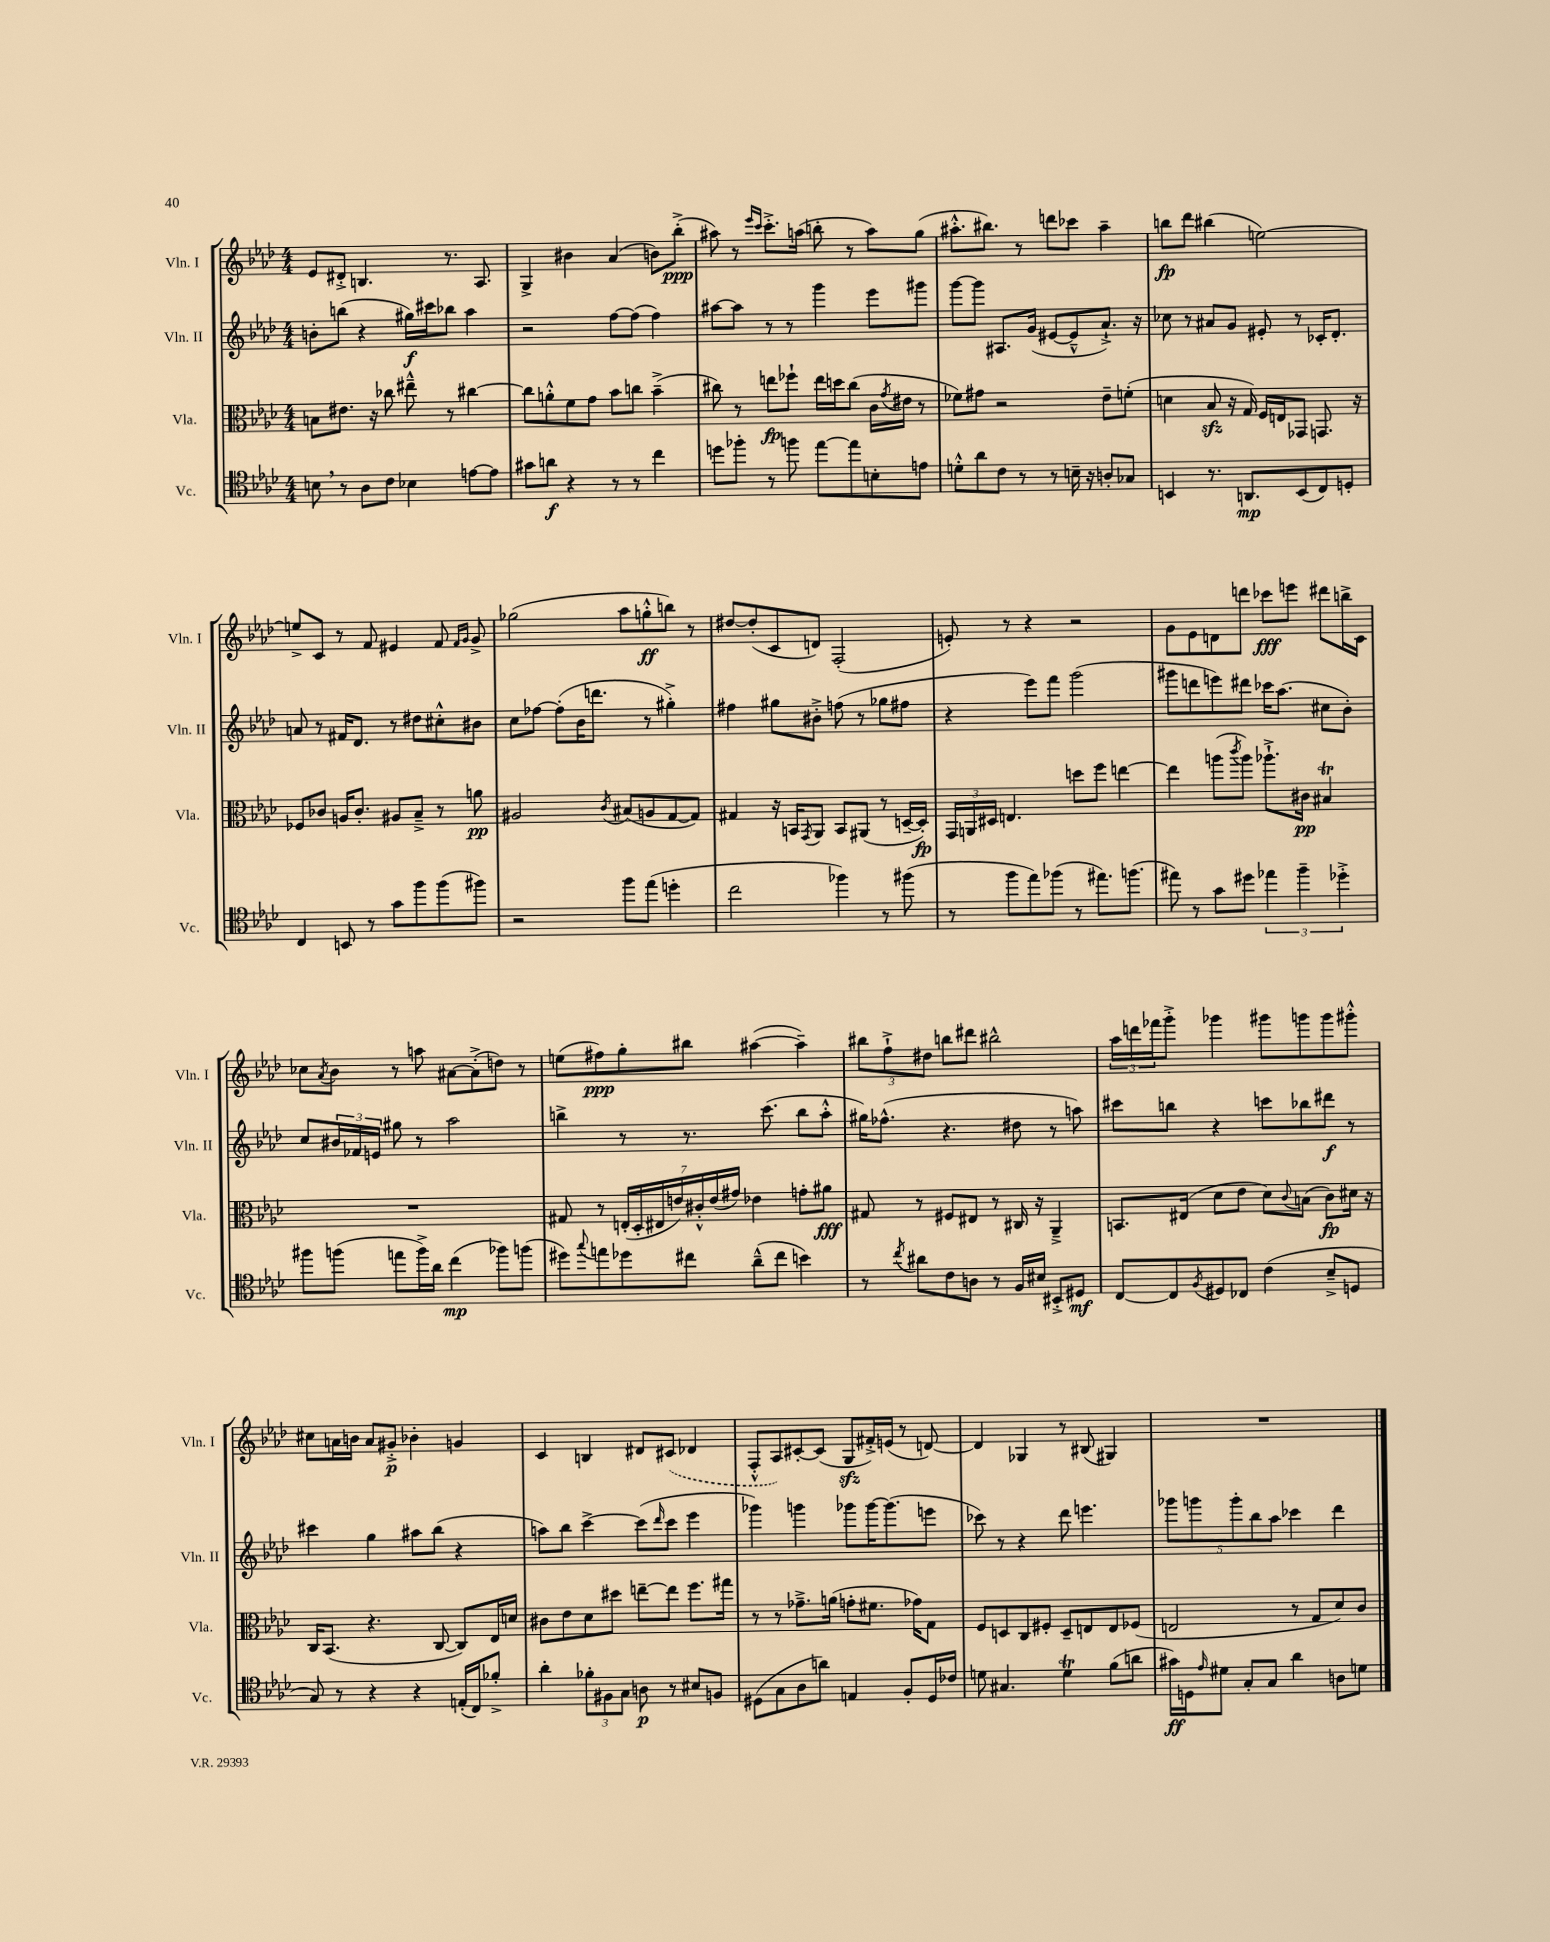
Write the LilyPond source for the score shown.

<<
\new StaffGroup <<
\new Staff = "s0" \with { instrumentName = "Vln. I" shortInstrumentName = "Vln. I" } {
    \clef treble \key aes \major \numericTimeSignature \time 4/4
    ees'8 dis'8-.-> b4. r8. aes8. |
    g4-> bis'4 aes'4( b'8) bes''8-.->\ppp( |
    ais''8) r8 \grace { ees'''16 c'''16 } c'''8.-.-> a''16( b''8-. r8 a''8) g''8( |
    ais''8.-.-^ bis''8.) r8 d'''8 ces'''8 ais''4-- |
    b''8\fp des'''8 bis''4( e''2~) |
    e''8-> c'8 r8 f'8 eis'4 f'8 \grace { f'16 g'16 } g'8-> |
    ges''2( aes''8 g''8-.-^\ff b''8) r8 |
    dis''8~ dis''8-.( c'8 d'8) f2-.( |
    e'8-.) r8 r4 r2 |
    g'8 ees'8 d'8 d'''8 ces'''8\fff e'''8 dis'''8 b''16-> c'16 |
    ces''8 \acciaccatura { aes'8 } bes'8 r8 a''8 ais'8~ ais'8-.->( d''8) r8 |
    e''8( fis''8\ppp) g''8-. bis''8 ais''4~( ais''4--) |
    \tuplet 3/2 { bis''8 f''8-!-> dis''8 } b''8 dis'''8 bis''2-^ |
    \tuplet 3/2 { aes''16 d'''16 fes'''16 } g'''8-.-> ges'''4 gis'''8 g'''8 g'''8 gis'''8-.-^ |
    cis''8 a'16 b'16 a'8 gis'8-.->\p bes'4-. g'4 |
    c'4 b4 dis'8 \once \slurDashed cis'8( des'4 |
    f8-.-^ aes8) cis'8~-. cis'8( g8\sfz fis'16-.->) e'16( r8 d'8~) |
    d'4 ges4 r8 bis8( gis4) |
    R1 \bar "|." |
}
\new Staff = "s1" \with { instrumentName = "Vln. II" shortInstrumentName = "Vln. II" } {
    \clef treble \key aes \major \numericTimeSignature \time 4/4
    b'8-. b''8( r4 gis''16\f) cis'''16 bes''8 aes''4 |
    r2 f''8~ f''8( f''4) |
    ais''8~ ais''8 r8 r8 g'''4 ees'''8 gis'''8 |
    g'''8~ g'''8 ais8. g'16( eis'8~ eis'8---^ aes'8.-!->) r16 |
    ces''8 r8 ais'8 g'8 eis'8-. r8 ces'16-. des'8.-. |
    a'8 r8 fis'16 des'8. r8 dis''8 cis''8-.-^ bis'8 |
    c''8 fes''8~ fes''8-.( bes'16 d'''8. r8 gis''4-.->) |
    fis''4 gis''8 bis'8-.-> f''8( r8 ges''8 fis''8 |
    r4 ees'''8) f'''8 g'''2( |
    gis'''8 d'''8 e'''8) dis'''8 ces'''16 aes''8.( cis''8 bes'8-.) |
    c''8 \tuplet 3/2 { bis'16 fes'16 e'16 } gis''8 r8 aes''2 |
    b''4-> r8 r8. c'''8.( b''8 aes''8-.-^ |
    gis''16) fes''8.-^( r4. dis''8 r8 a''8) |
    cis'''8 b''8 r4 c'''8 bes''8 dis'''8\f r8 |
    cis'''4 g''4 ais''8 bes''8( r4 |
    a''8) bes''8 c'''4~-> c'''8( \grace { des'''16 } c'''8 ees'''4 |
    ges'''4) g'''4 ges'''8 ges'''16~ ges'''8.( e'''8 |
    ces'''8) r8 r4 des'''8 e'''4. |
    \tuplet 5/4 { ges'''8 g'''8 g'''8-. bes''8 aes''8 } ces'''4 des'''4 \bar "|." |
}
\new Staff = "s2" \with { instrumentName = "Vla." shortInstrumentName = "Vla." } {
    \clef alto \key aes \major \numericTimeSignature \time 4/4
    b8 eis'8. r16 ces''8 eis''8---^ r8 cis''4~ |
    cis''8 a'8-.-^ f'8 g'8 bes'8 c''8 bes'4--->( |
    cis''8) r8 e''8\fp fes''8-! e''16 d''16 cis''8( c'16 \acciaccatura { g'8 } eis'16 r8 |
    fes'8) gis'8 r2 ees'8-- f'8-.( |
    d'4 bes8\sfz r16 g16) f16 e16 ges,8 g,8. r16 |
    fes8 ces'8 a16 ces'8.-. ais8 bes8---> r8 a'8\pp |
    ais2 \acciaccatura { c'8 } bis8( a8 g8~ g8) |
    gis4 r16 b,16 \acciaccatura { g,8 } aes,8 b,8 ais,8( r8 d16~-- d16-.\fp) |
    \tuplet 3/2 { g,16 a,16 dis16 } e4. d''8 f''8 e''4~ |
    e''4 a''8( \acciaccatura { c'''8 } a''8) aes''8.-!-> cis'16\pp bis4\trill |
    R1 |
    gis8 r8 \tuplet 7/4 { e16-.( des16-. eis16 e'16) cis'16-.-^ e'16( gis'16) } ees'4 g'8-. ais'8\fff |
    gis8 r8 fis8 eis8 r8 cis16 r16 aes,4---> |
    b,8. eis16( des'8 ees'8 des'8) \appoggiatura { c'8 } b8( c'8\fp) dis'16 r16 |
    c16 bes,8.( r4. c8~ c8) ees16 d'16 |
    cis'8 ees'8 des'8 dis''8 e''8~-- e''8 f''8. gis''16 |
    r8 r8 ges'8.---> a'16( g'8-. fis'8. ges'16) g8 |
    f8 d8 c8 fis8-. d8-- e8 e8 fes8( |
    e2 r8 g8 des'8) c'8 \bar "|." |
}
\new Staff = "s3" \with { instrumentName = "Vc." shortInstrumentName = "Vc." } {
    \clef tenor \key aes \major \numericTimeSignature \time 4/4
    b8 \breathe r8 aes8 c'8 bes4 e'8~ e'8 |
    gis'8 a'8\f r4 r8 r8 c''4 |
    d''8 fes''8-. r8 f''8 ees''8~ ees''8 b8-. e'8 |
    d'8-.-^ aes'8 c'8 r8 r8 b16-- r16 a8-. ges8 |
    b,4 r8. a,8.\mp b,8( c8) d8-. |
    c4 b,8 r8 g'8 f''8 f''8( fis''8) |
    r2 f''8 ees''8( d''4-. |
    c''2 fes''4) r8 fis''8( |
    r8 f''8 ees''8) fes''8( r8 eis''8.) f''8.( |
    eis''8) r8 g'8 dis''8 \tuplet 3/2 { ees''4 f''4-- des''4-.-> } |
    fis''8 f''8( e''8 f''16->) aes'16 c''4\mp( fes''8) f''8( |
    dis''8) \appoggiatura { g''8 } e''8 des''8 cis''8 aes'8---^( cis''8 b'4) |
    r8 \acciaccatura { c''8 } ais'8 c'8 a8 r8 f16 bis16 bis,8-.-> dis8\mf |
    c8~ c8 \acciaccatura { f8 } dis8 ces8 c'4( bes8---> d8 |
    g8) r8 r4 r4 e16-.( c16) fes'8-.-> |
    aes'4-. \tuplet 3/2 { fes'8-. fis8 g8 } a8\p r8 bis8 f8 |
    dis8( g8 aes8 a'8) e4 f8-. dis16 ces'16 |
    d'8 gis4. d'4\trill f'8( a'8 |
    gis'16\ff) d16 \grace { ees'16 } dis'8 g8-. g8 aes'4 a8 d'8 \bar "|." |
}
>>
>>
\layout { \context { \Score \remove "Bar_number_engraver" } }
